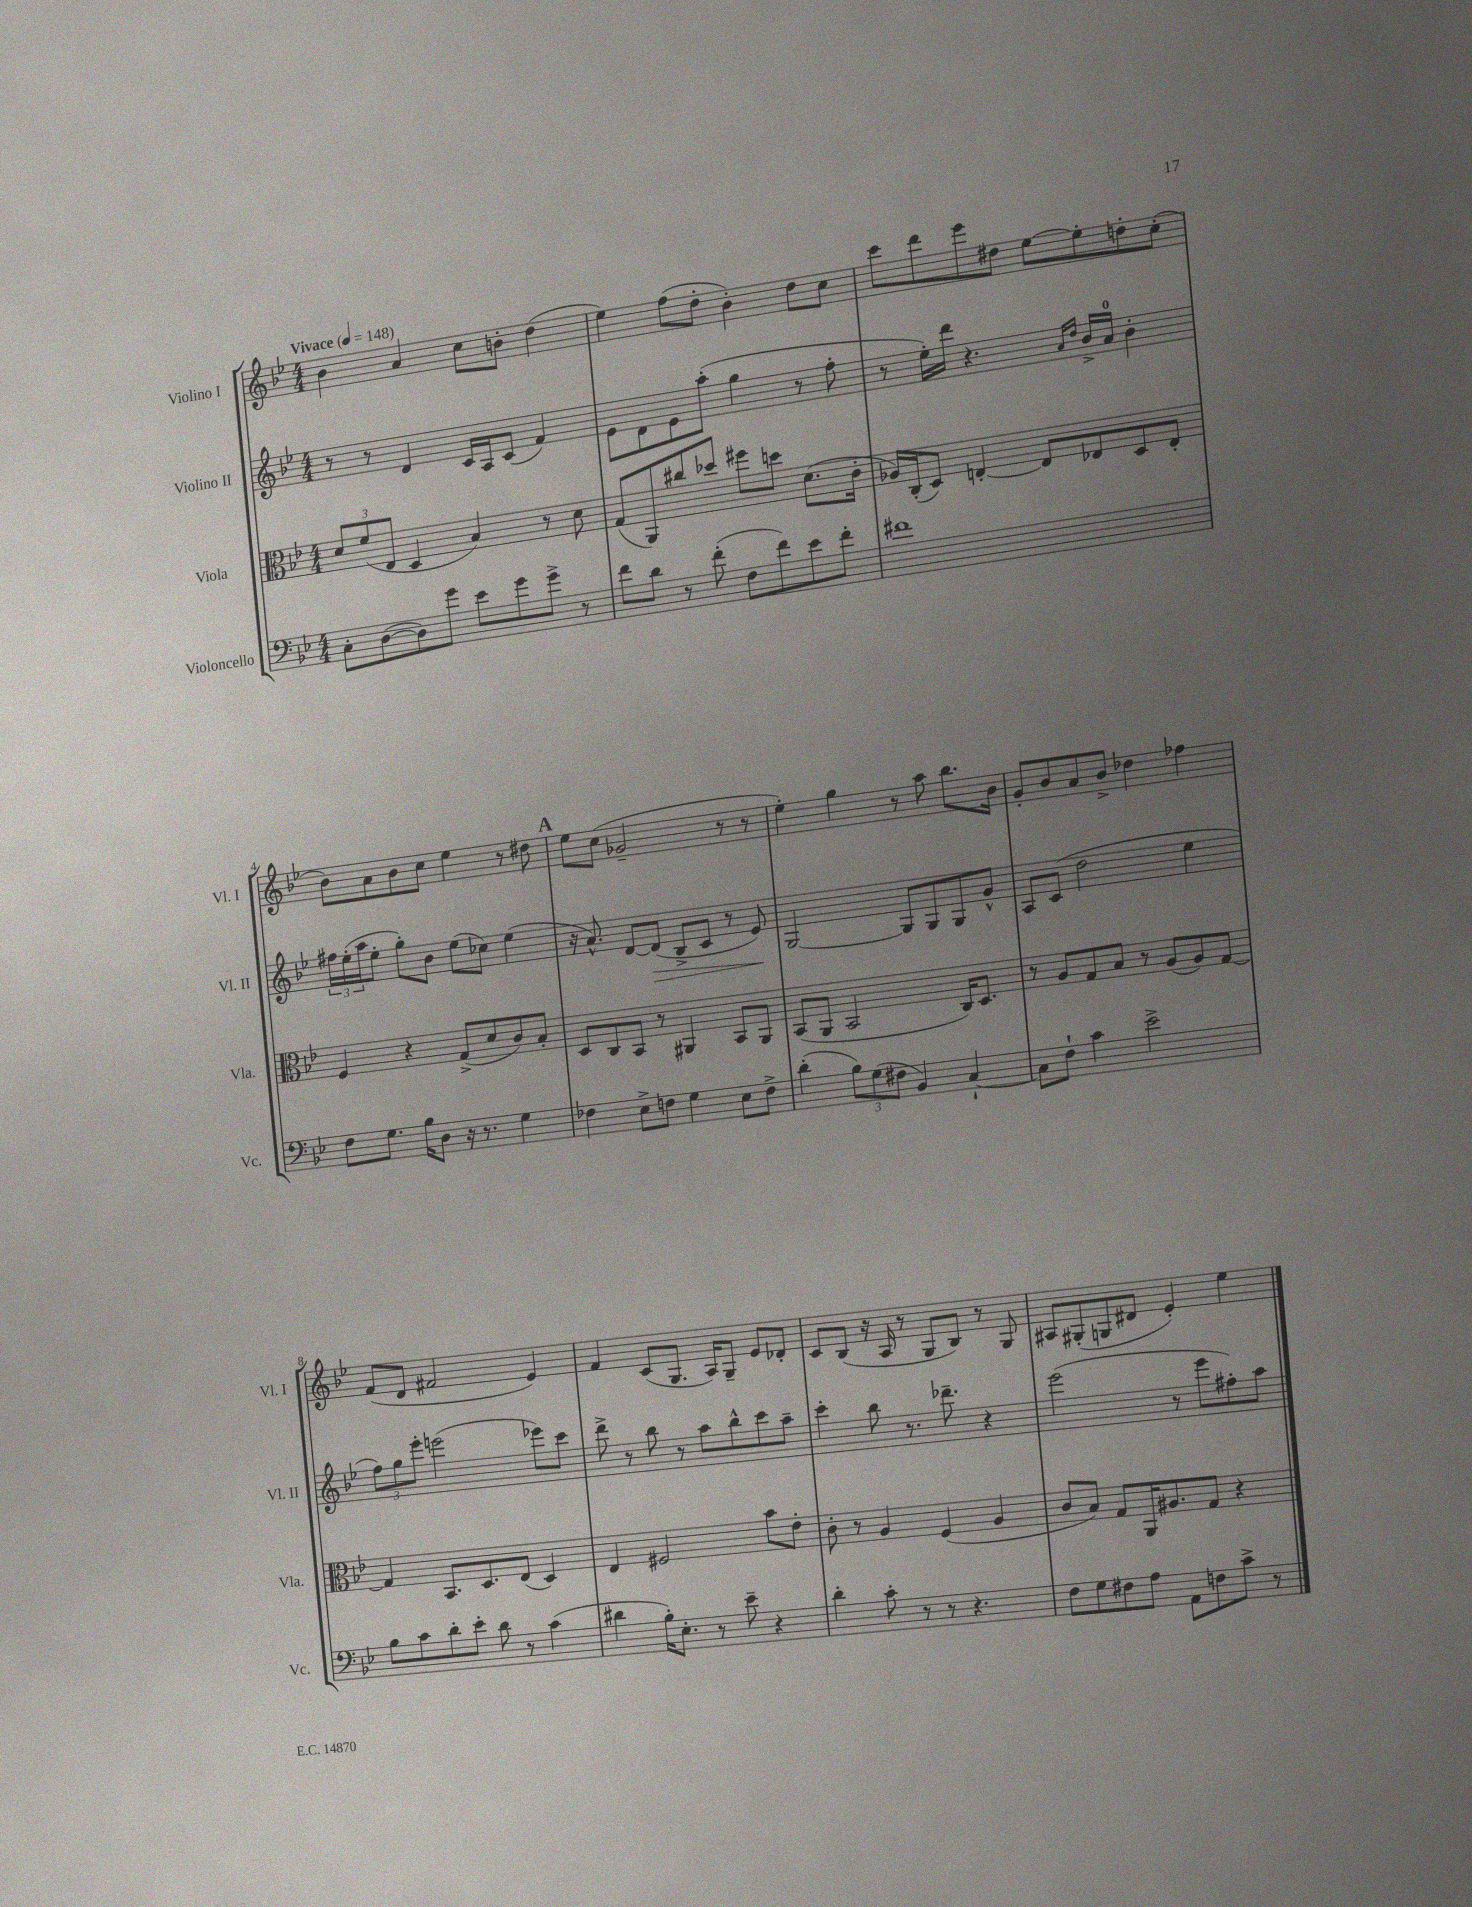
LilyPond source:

<<
\new StaffGroup <<
\new Staff = "s0" \with { instrumentName = "Violino I" shortInstrumentName = "Vl. I" } {
    \clef treble \key bes \major \numericTimeSignature \time 4/4 \tempo "Vivace" 4 = 148
    bes'4 a'4 c''8 b'8-. d''4( |
    ees''4) f''8( d''8-. bes'4-.) d''8 c''8 |
    c'''8 d'''8 ees'''8 dis''8 ees''8~ ees''8-. d''8-. c''8-.( |
    bes'8) a'8 bes'8 c''8 ees''4 r8 dis''8 |
    \mark \markup { \bold "A" } ees''8 c''8( ges'2-- r8 r8 |
    ees''4-.) g''4 r8 a''8 bes''8. bes'16 |
    g'8-. bes'8 a'8 bes'8-> des''4 fes''4 |
    f'8( d'8 fis'2 ees'4) |
    f'4 c'8( g8. a16) g8-- ees'8 des'8-. |
    c'8 bes8( r16 a16 r8 g8 bes8) r8 g8 |
    ais8 gis8-.( g8 dis'8 ees'4-.) ees''4 \bar "|." |
}
\new Staff = "s1" \with { instrumentName = "Violino II" shortInstrumentName = "Vl. II" } {
    \clef treble \key bes \major \numericTimeSignature \time 4/4
    r8 r8 d'4 c'16 a16 c'8( f'4) |
    ees'8 d'8 ees'8 a''8-.( g''4 r8 f''8-. |
    r8 ees''16-.) d'''16 r4. \grace { a'16 d''16 } bes'16-> a'16-0 bes'4-. |
    \tuplet 3/2 { fis''16 ees''16-.( a''16 } ees''8-. g''8-.) bes'8 ees''8( ces''8) ees''4( |
    \mark \markup { \bold "A" } r16 a'8.-^) d'8~ d'8\>( bes8-> c'8 r8 ees'8\!) |
    g2~ g8 g8 g8 g'8-^ |
    a8 c'8( d''2 ees''4 |
    \tuplet 3/2 { f''8) g''8 ees'''8-. } e'''2( ees'''8) c'''8 |
    d'''8-> r8 bes''8 r8 a''8 bes''8-^ c'''8 a''8-- |
    c'''4-. bes''8 r8. des'''8.-- r4 |
    ees'''2( r8 ees'''8 fis''8-.) a''8 \bar "|." |
}
\new Staff = "s2" \with { instrumentName = "Viola" shortInstrumentName = "Vla." } {
    \clef alto \key bes \major \numericTimeSignature \time 4/4
    \tuplet 3/2 { d'8 f'8( ees8 } d4 bes4) r8 d'8 |
    g8( a,8) cis''8 des''8 fis''8 d''8 d'8.( c'16-. |
    aes16) c16-.( d8) e4~-. e8 ees8 d8 ees8-. |
    f4 r4 g8->( d'8 c'8) bes8-. |
    \mark \markup { \bold "A" } d8 c8 bes,8 r8 ais,4 bes,8 ais,8 |
    bes,8( a,8 bes,2 c16) d8. |
    r8 a8 g8 bes8 r8 a8( a8) g8~ |
    g4 bes,8. d8. ees8( d4) |
    ees4 fis2 bes'8 ees'8-. |
    c'8-. r8 a4 f4( a4 |
    c'8 bes8) g8 a,16 ais8. g8 r4 \bar "|." |
}
\new Staff = "s3" \with { instrumentName = "Violoncello" shortInstrumentName = "Vc." } {
    \clef bass \key bes \major \numericTimeSignature \time 4/4
    c8-. d8~( d8) g'8 ees'8 g'8 g'8-> r8 |
    f'8 d'8 r8 f'8-.( f8 f'8) ees'8 f'8-. |
    fis'1 |
    f8 g8. bes16 d8 r16 r8. g4 |
    \mark \markup { \bold "A" } fes4 ees8-> f8 g4 ees8 f8-> |
    d'4-.( \tuplet 3/2 { bes8) g8( fis8 } bes,4) c4~-! |
    c8 f8-! c'4 ees'2-> |
    bes8 c'8 d'8-. ees'8-. d'8 r8 c'4( |
    dis'4 bes16-.) ees8.-. r8 ees'8-- r4 |
    d'4-. c'8-. r8 r8 r4. |
    f8 g8 fis8 a8 a,8 f8 c'8-> r8 \bar "|." |
}
>>
>>
